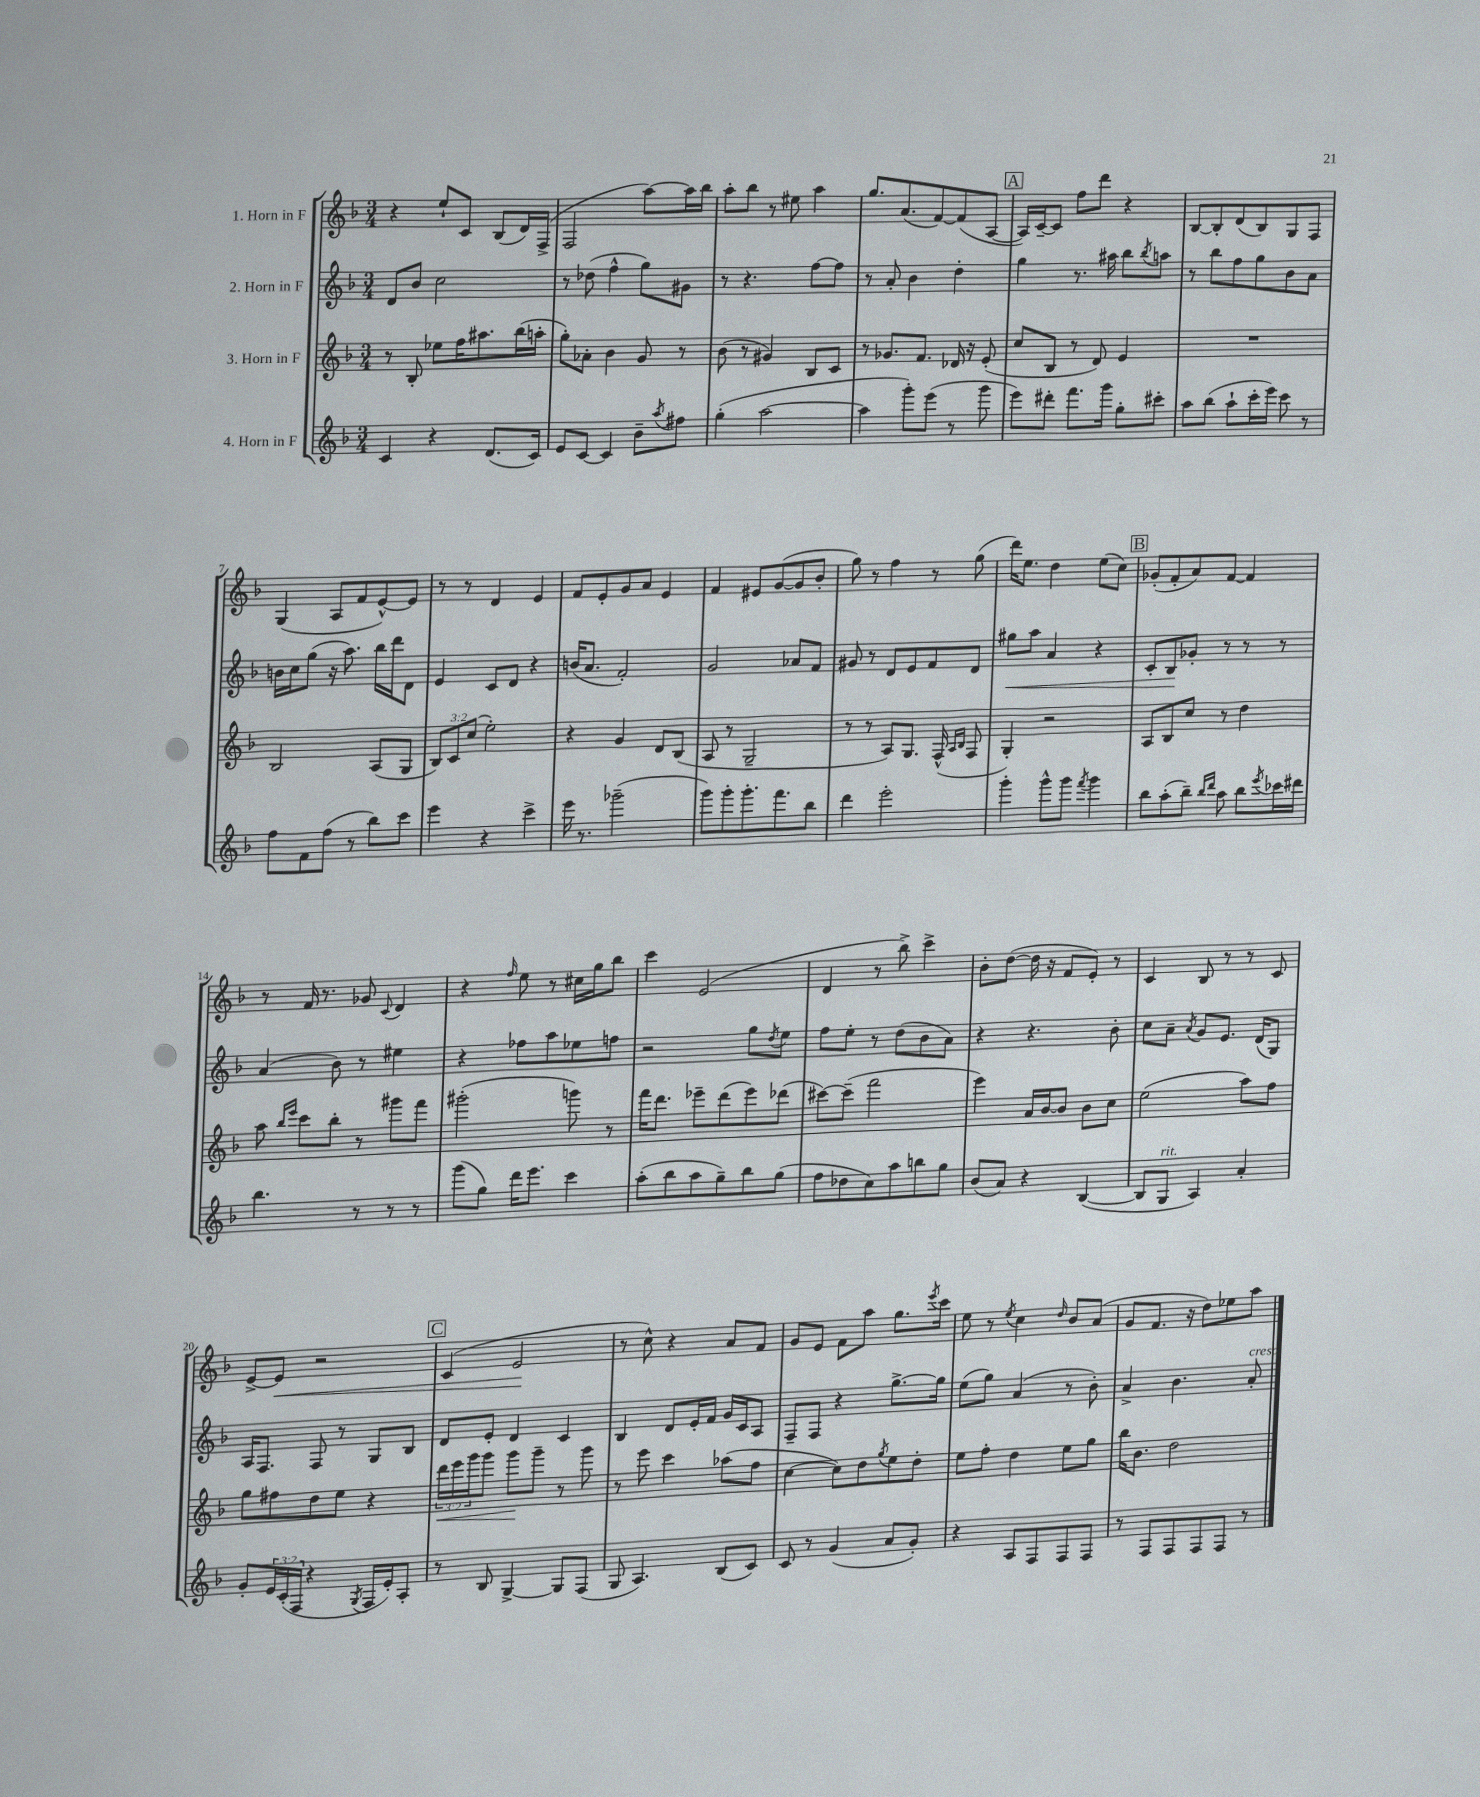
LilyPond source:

<<
\new StaffGroup <<
\new Staff = "s0" \with { instrumentName = "1. Horn in F" } {
    \clef treble \key f \major \numericTimeSignature \time 3/4
    r4 e''8-! c'8 bes8( d'16) f16->( |
    f2 a''8~) a''16 bes''16 |
    a''8-. bes''8 r8 eis''8 a''4 |
    g''8. a'8.( f'8~) f'8( a8~ |
    \mark \markup { \box "A" } a16) c'16~-- c'8 f''8 d'''8 r4 |
    bes8~ bes8-. d'8( bes8) g8 f8 |
    g4( a8 f'8 e'8~-^) e'8 |
    r8 r8 d'4 e'4 |
    f'8 e'8-. g'8 a'8 e'4 |
    f'4 eis'8 g'8~( g'8 bes'8-. |
    g''8) r8 f''4 r8 g''8( |
    d'''16) e''8. d''4 e''8( c''8) |
    \mark \markup { \box "B" } ges'8-.( f'8-. a'8) f'8~ f'4 |
    r8 f'16 r8. ges'8 \appoggiatura { c'8 } d'4 |
    r4 \grace { f''16 } e''8 r8 cis''16 g''16 bes''8 |
    c'''4 e'2( |
    d'4 r8 bes''8->) c'''4-> |
    bes'8-. d''8~( d''16 r16 f'8 e'8-.) r8 |
    c'4 bes8 r8 r8 c'8 |
    e'8~-> e'8\< r2 |
    \mark \markup { \box "C" } c'4( e'2\! |
    r8 c''8-^) r4 a'8 f'8 |
    g'8 e'8 f'8 a''8 g''8. \acciaccatura { e'''8 } c'''16 |
    e''8 r8 \acciaccatura { e''8 } c''4 \grace { d''16 } bes'8 a'8( |
    g'8 f'8. r16 d''8) ees''8 a''8 \bar "|." |
}
\new Staff = "s1" \with { instrumentName = "2. Horn in F" } {
    \clef treble \key f \major \numericTimeSignature \time 3/4
    d'8 bes'8 c''2 |
    r8 des''8( f''4-^ g''8) gis'8 |
    r8 r4. f''8~ f''8 |
    r8 a'8-. bes'4 d''4-. |
    \mark \markup { \box "A" } g''4 r8. ais''16 bes''8 \acciaccatura { bes''8 } a''8 |
    r8 bes''8 f''8 g''8 bes'8 a'8 |
    b'16 c''16 g''8( r16 a''8.) bes''16 d'''16 d'8 |
    e'4 c'8 d'8 r4 |
    b'16( a'8. f'2-.) |
    g'2 aes'8 f'8 |
    gis'8 r8 d'8 e'8 f'8 d'8 |
    gis''8\< a''8 a'4 r4 |
    \mark \markup { \box "B" } c'8-. bes8\! ges'8-. r8 r8 r8 |
    a'4( bes'8) r8 eis''4 |
    r4 fes''8 a''8 ees''8 f''8 |
    r2 g''8 \acciaccatura { d''8 } e''8 |
    f''8 e''8-. r8 d''8( bes'8 a'8) |
    r4 r4. bes'8-. |
    c''8 a'8-- \acciaccatura { a'8 } g'8 e'8. d'16( g8) |
    a16 f8. f8 r8 g8 bes8 |
    \mark \markup { \box "C" } d'8 e'8-. d'4 c'4 |
    bes4 d'8 e'16-. f'16 g'16 c'16 a8 |
    f8-- f8 r4 g''8.~-> g''16 |
    e''8( g''8) a'4( r8 bes'8-.) |
    a'4-> bes'4. a'8-.^\markup { \italic "cresc." } \bar "|." |
}
\new Staff = "s2" \with { instrumentName = "3. Horn in F" } {
    \clef treble \key f \major \numericTimeSignature \time 3/4 \override Staff.TupletNumber.text = #tuplet-number::calc-fraction-text
    r8 bes8-. ees''8 f''16 ais''8. bes''16( a''16-. |
    g''8-.) aes'8-. bes'4 g'8 r8 |
    bes'8( r8 gis'4) bes8 c'8 |
    r8 ges'8. f'8. des'16 r16 e'8-.( |
    \mark \markup { \box "A" } c''8 bes8 r8 d'8) e'4 |
    R2. |
    bes2 a8( g8 |
    \tuplet 3/2 { bes8) c'8 c''8( } e''2-.) |
    r4 g'4 d'8 bes8( |
    a8 r8 g2-- |
    r8 r8 a8) g8. f16-^( \grace { a16 bes16 } f8 |
    g4-.) r2 |
    \mark \markup { \box "B" } a8 bes8 c''8 r8 d''4 |
    a''8 \grace { bes''16 e'''16 } c'''8 bes''8-. r8 gis'''8 f'''8 |
    gis'''2-.( g'''8) r8 |
    f'''16 d'''8. ees'''8-- d'''8( ees'''8) des'''8( |
    cis'''8~) cis'''8--( f'''2 |
    e'''4) a'16 bes'16~ bes'8 bes'8 c''8 |
    e''2( a''8) f''8 |
    g''8 fis''8 d''8 e''8 r4 |
    \mark \markup { \box "C" } \tuplet 3/2 { d'''16\< e'''16 g'''16 } g'''8 g'''8\! g'''8-- r8 g'''8 |
    r8 e'''8 c'''4 aes''8( f''8 |
    c''4~ c''8) d''8 \acciaccatura { g''8 } e''8 d''8-. |
    e''8 f''8-. d''4 e''8 g''8 |
    bes''16 bes'8. d''2 \bar "|." |
}
\new Staff = "s3" \with { instrumentName = "4. Horn in F" } {
    \clef treble \key f \major \numericTimeSignature \time 3/4 \override Staff.TupletNumber.text = #tuplet-number::calc-fraction-text
    c'4 r4 d'8.( c'16) |
    e'8 c'8~ c'4 bes'8-- \acciaccatura { a''8 } fis''8 |
    g''4-.( a''2~ |
    a''4 g'''8-.) e'''8( r8 g'''8 |
    \mark \markup { \box "A" } e'''8) dis'''8-. f'''8. g'''16 g''8-. cis'''8-. |
    a''8 bes''8( a''8-! c'''16-. e'''16) c'''8 r8 |
    f''8 f'8 f''8( r8 bes''8) c'''8 |
    e'''4 r4 c'''4-> |
    e'''16 r8. ges'''2--( |
    g'''8) g'''8-. g'''8.-. f'''8. bes''8 |
    d'''4 e'''2-. |
    g'''4-. g'''8-^ g'''8 \acciaccatura { f'''8 } g'''4 |
    \mark \markup { \box "B" } bes''8 a''8-.( bes''8--) \grace { bes''16 d'''16 } a''8 bes''8 \acciaccatura { e'''8 } ces'''16 dis'''16 |
    bes''4. r8 r8 r8 |
    g'''8( g''8) d'''16 e'''8. c'''4 |
    a''8-.( bes''8 a''8 g''8--) bes''8 g''8( |
    f''8 des''8 c''8) a''8 b''8 g''8 |
    bes'8( a'8) r4 bes4~( |
    bes8 g8^\markup { \italic "rit." } a4) a'4-. |
    g'8-. \tuplet 3/2 { e'16 c'16-.( f16 } r4 \acciaccatura { g8 } f16 e'16-.) a8-. |
    \mark \markup { \box "C" } r8 bes8 g4~-> g8 f8( |
    g8 a4.) bes8( c'8) |
    c'8 r8 g'4( a'8 g'8-.) |
    r4 a8 f8 f8 f8 |
    r8 f8 f8 f8 f8 r8 \bar "|." |
}
>>
>>
